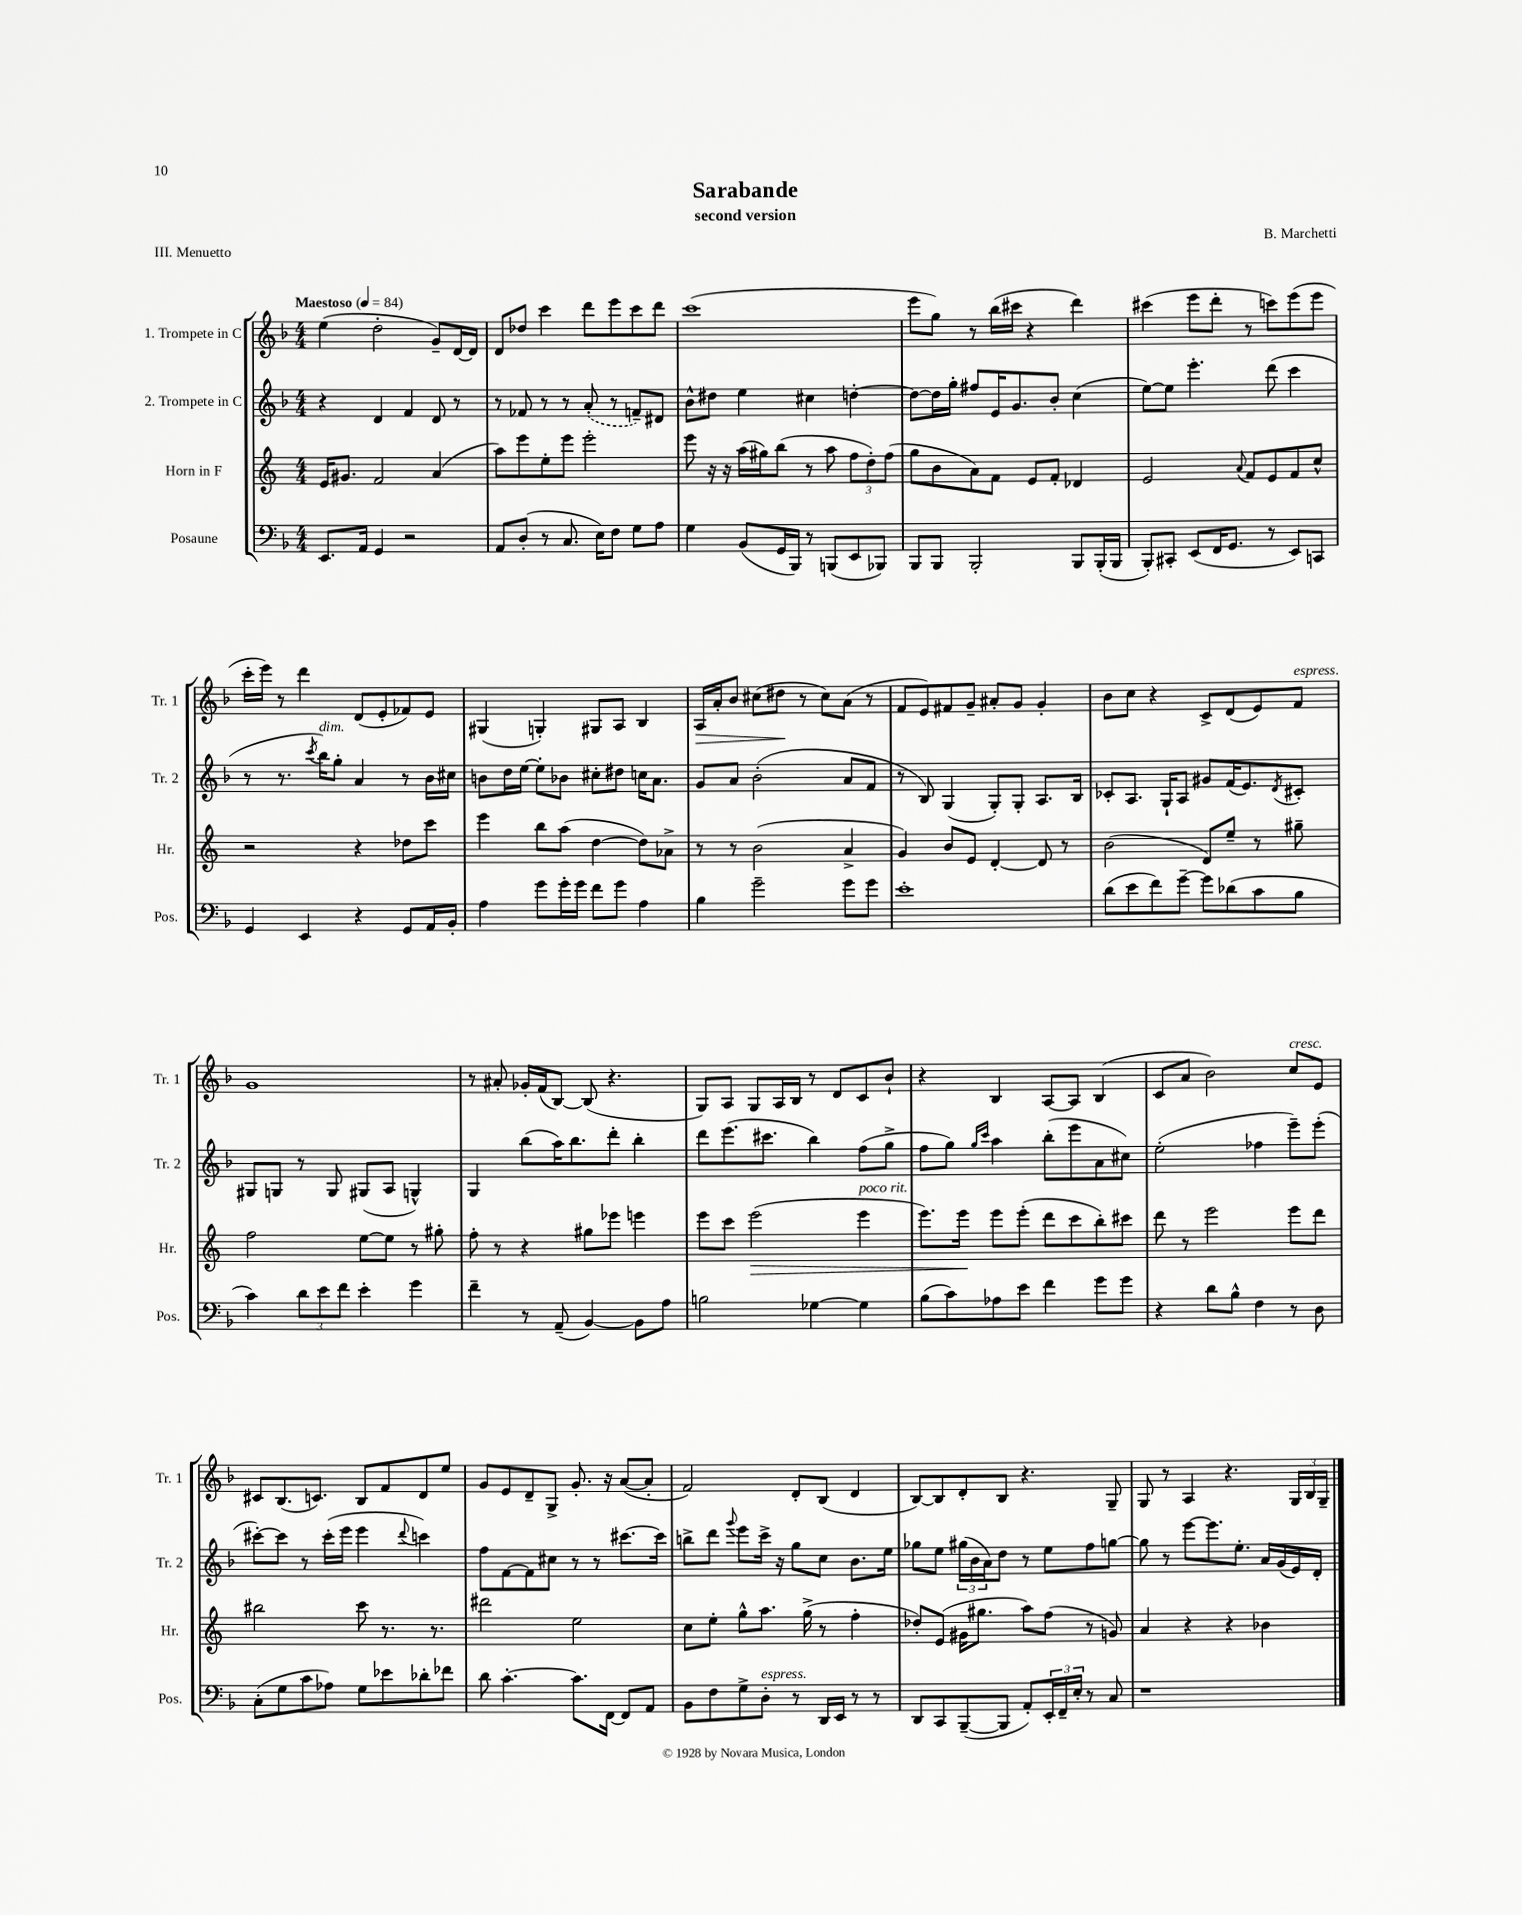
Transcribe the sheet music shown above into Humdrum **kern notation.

**kern	**kern	**kern	**kern
*staff4	*staff3	*staff2	*staff1
*clefF4	*clefG2	*clefG2	*clefG2
*k[b-]	*k[]	*k[b-]	*k[b-]
*M4/4	*M4/4	*M4/4	*M4/4
*MM84	*MM84	*MM84	*MM84
8.EE/L	16e/LK	4r	(4ee\
.	8.g#/J	.	.
16AA/Jk	.	.	.
4GG/	2f/	4d/	2dd'\
2r	.	4f/	.
.	(4a/	8d/	8g~/L)
.	.	8r	[16d/L
.	.	.	16d/]JJ
=	=	=	=
8AA/L	8aa\L)	8r	8d/L
(8D'/J	8eee\	8f-/	8dd-/J
8r	8ee'\	8r	4ccc\
8.C/	8eee\J	8r	.
.	2eee'\	(8a'/	8ddd\L
16E\LK)	.	.	.
8F\J	.	8r	8eee\
8G\L	.	8f~/L)	8ccc\
8A\J	.	8d#/J	8ddd\J
=	=	=	=
4G\	8eee\	8b-^^\L	(1ccc
.	16r	8dd#\J	.
.	16r	.	.
(8BB-/L	(16aa\LL	4ee\	.
.	16gg#\J)	.	.
16GG/L	(8bb\J	.	.
16BBB-/JJ)	.	.	.
8r	8r	4cc#\	.
(8BBB/L	8aa\	.	.
8EE/	12ff\L	[4dd'\	.
.	12dd'\)	.	.
8BBB-/J)	.	.	.
.	(12ff\J	.	.
=	=	=	=
8BBB-/L	8gg\L	8dd\_L	8eee\L
8BBB-/J	8b\	16dd\]L	8gg\J)
.	.	16gg'\JJ	.
2BBB-'/	8a\)	8ff#/L	8r
.	8f\J	16e/K	(16bb-\LL
.	.	8.g/	16ccc#\JJ
.	8e/L	.	4r
.	8f'/J	8b-'/J	.
8BBB-/L	4d-/	(4cc\	4ddd\)
(16BBB-'/L	.	.	.
16BBB-/JJ	.	.	.
=	=	=	=
8BBB-'/L)	2e/	[8ee\L)	(4ccc#\
8CC#'/J	.	8ee\]J	.
(8EE/L	.	4.eee'\	8eee\L
16FF/K	.	.	8ddd'\J
8.GG/J	.	.	.
.	8qqa/	.	.
.	8f/L	.	8r
8r	8e/	(8ddd\	8ccc\L)
8EE/L)	8f/	4ccc\	(8eee\
8CC/J	8cc^^/J	.	8eee\J
=	=	=	=
4GG/	2r	8r	16ccc'\LL
.	.	.	16eee\JJ)
.	.	8.r	8r
4EE/	.	.	4ddd\
.	.	8qccc/	.
.	.	16bb-\LK)	.
.	.	8gg'\J	.
4r	4r	4a/	(8d/L
.	.	.	8e'/
8GG/L	8dd-\L	8r	8f-/)
16AA/L	8ccc\J	16b-\LL	8e/J
16BB-'/JJ	.	16cc#\JJ	.
=	=	=	=
4A\	4eee\	8b\L	(4G#/
.	.	16dd\L	.
.	.	[16ee\JJ	.
8g\L	8bb\L	8ee'\]L	4G'/)
16g'\L	(8aa\J	8b-\J	.
16g\JJ	.	.	.
8f\L	[4dd\	8cc#'\L	8G#/L
8g\J	.	8dd#\J	8A/J
4A\	8dd\]L)	16cc\LK	4B-/
.	.	8.a\J	.
.	8a-^\J	.	.
=	=	=	=
4B-\	8r	8g/L	16A/LL
.	.	.	16a'/J
.	8r	8a/J	8b-/J
2g~\	(2b\	(2b-'\	(8cc#\L
.	.	.	8dd#\J
.	.	.	8r
.	.	.	8cc#\L)
8g\L	4a^/	8a/L	(8a\J
8g\J	.	8f/J	8r
=	=	=	=
1e'	4g/)	8r	8f/L
.	.	8B-/)	8e/)
.	8b/L	(4G/	8f#/
.	8e/J	.	8g~/J
.	[4d'/	8G'/L)	8a#'/L
.	.	8G'/J	8g/J
.	8d/]	8.A/L	4g'/
.	8r	.	.
.	.	16B-/Jk	.
=	=	=	=
(8d\L	(2b\	8c-'/L	8b-\L
8e\	.	8.A/J	8cc\J
8f\)	.	.	4r
.	.	16G`/LK	.
[8g~\J	.	8A/J	.
8g\]L	8d/L)	8g#/L	8c^/L
(8d-\	8ee~/J	(16f/K	(8d/
.	.	8.e/)	.
8c\	8r	.	8e/)
.	.	8qd/	.
8B-\J	8gg#~\	8c#'/J	8f/J
=	=	=	=
4c\)	2ff\	8G#/L	1g
.	.	8G/J	.
12d\L	.	8r	.
12e\	.	.	.
.	.	8G/	.
12f\J	.	.	.
4e'\	[8ee\L	(8G#/L	.
.	8ee\]J	8A/J	.
4g\	8r	4G^^/)	.
.	8gg#'\	.	.
=	=	=	=
4f~\	8ff'\	4G/	8r
.	8r	.	8a#'/
8r	4r	(8bb-\L	16g-'/LL
.	.	.	(16f/J
(8AA~/	.	16aa\K)	[8B-/J)
.	.	8.bb-\	.
[4BB-/)	8gg#\L	.	(8B-/]
.	8eee-\J	8ddd'\J	4.r
8BB-\]L	4eee\	4bb-'\	.
8A\J	.	.	.
=	=	=	=
2B\	8eee\L	8ddd\L	8G/L)
.	8ccc\J	(8.eee\	8A/J
.	(2eee\	.	8G/L
.	.	8.ccc#\J	.
.	.	.	16A/L
.	.	.	16B-/JJ
[4G-\	.	4bb-\)	8r
.	.	.	8d/L
4G-\]	4eee\	(8ff\L	8c/
.	.	8gg^\J	8b-`/J
=	=	=	=
(8B-\L	8.eee\L)	8ff\L	4r
8c\)	.	8gg\J)	.
.	16eee\Jk	.	.
.	.	16qqgg/LL	.
.	.	16qqccc/JJ	.
8A-\	8eee\L	4aa\	4B-/
8e\J	(8eee'\J	.	.
4f\	8ddd\L	(8bb-'\L	[8A/L
.	8ccc\	8eee\	8A/]J
8g\L	8bb'\)	8a\	(4B-/
8g\J	8ccc#\J	8cc#\J)	.
=	=	=	=
4r	8ddd\	(2ee'\	8c/L
.	8r	.	8a/J
8d\L	2eee\	.	2b-\)
8B-^^\J	.	.	.
4F\	.	4ff-\	.
8r	8eee\L	8eee~\L)	8cc/L
8D\	8ddd\J	(8eee'\J	8e/J
=	=	=	=
(8C'\L	2bb#\	[8ccc#'\L)	8c#/L
8G\	.	8ccc#\]J	(8.B-/
8c\	.	8r	.
.	.	.	8.c/J)
8A-\J)	.	(16ccc#'\LL	.
.	.	16eee\JJ	.
8G\L	8ccc\	4eee\	8B-/L
8e-\	8.r	.	8f/
.	.	8qqddd/	.
8d-'\	.	4ccc\)	8d/
.	8.r	.	.
8f-\J	.	.	8ee/J
=	=	=	=
8d\	2ddd#\	8ff\L	8g/L
[4.c'\	.	[8f\	8e/
.	.	8f\]	8d~/
.	.	8cc#\J	8G^/J
8.c\]L	2ee\	8r	8.g'/
.	.	8r	.
[16FF\Jk	.	.	16r
8FF/]L	.	[8.ccc#\L	([8a/L
8AA/J	.	.	8a'/]J
.	.	16ccc#\]Jk	.
=	=	=	=
8BB-\L	8cc\L	8bb^\L	2f/)
8F\	8ee'\J	8ddd\J	.
.	.	8qqggg/	.
8G^\	8gg^^\L	8eee\L	.
8D'\J	8.aa\J	16ccc^\Jk	.
.	.	16r	.
8r	.	8gg\L	8d'/L
.	(16gg^\	.	.
16DD/LL	8r	8cc\J	(8B-/J
16EE/JJ	.	.	.
8r	4ff'\	8.b-\L	4d/
8r	.	.	.
.	.	16ee\Jk	.
=	=	=	=
8DD/L	8dd-'/L)	8gg-\L	[8B-/L)
8CC/	(8e/J	8ee\J	8B-/]
([8BBB-~/	16g#\LK	(24gg#\LL	8d'/
.	.	24b-\	.
.	8.gg#\J	.	.
.	.	24a\J)	.
8BBB-/]J	.	8dd\J	8B-/J
8AA'/L)	8aa\L)	8r	4.r
24EE'/L	(8ff\J	8ee\L	.
24FF~/	.	.	.
24E'/JJ	.	.	.
8r	8r	8ff\	.
8C/	8g/)	[8gg\J	8G~/
=	=	=	=
1r	4a/	8gg\]	8G/
.	.	8r	8r
.	4r	[8eee\L	4A/
.	.	8.eee\]	.
.	4r	.	4.r
.	.	8.ee'\J	.
.	4b-\	16a/LL	.
.	.	(16g/	.
.	.	16e/)	24G/LL
.	.	.	24B-/
.	.	16d'/JJ	.
.	.	.	24G~/JJ
==	==	==	==
*-	*-	*-	*-
